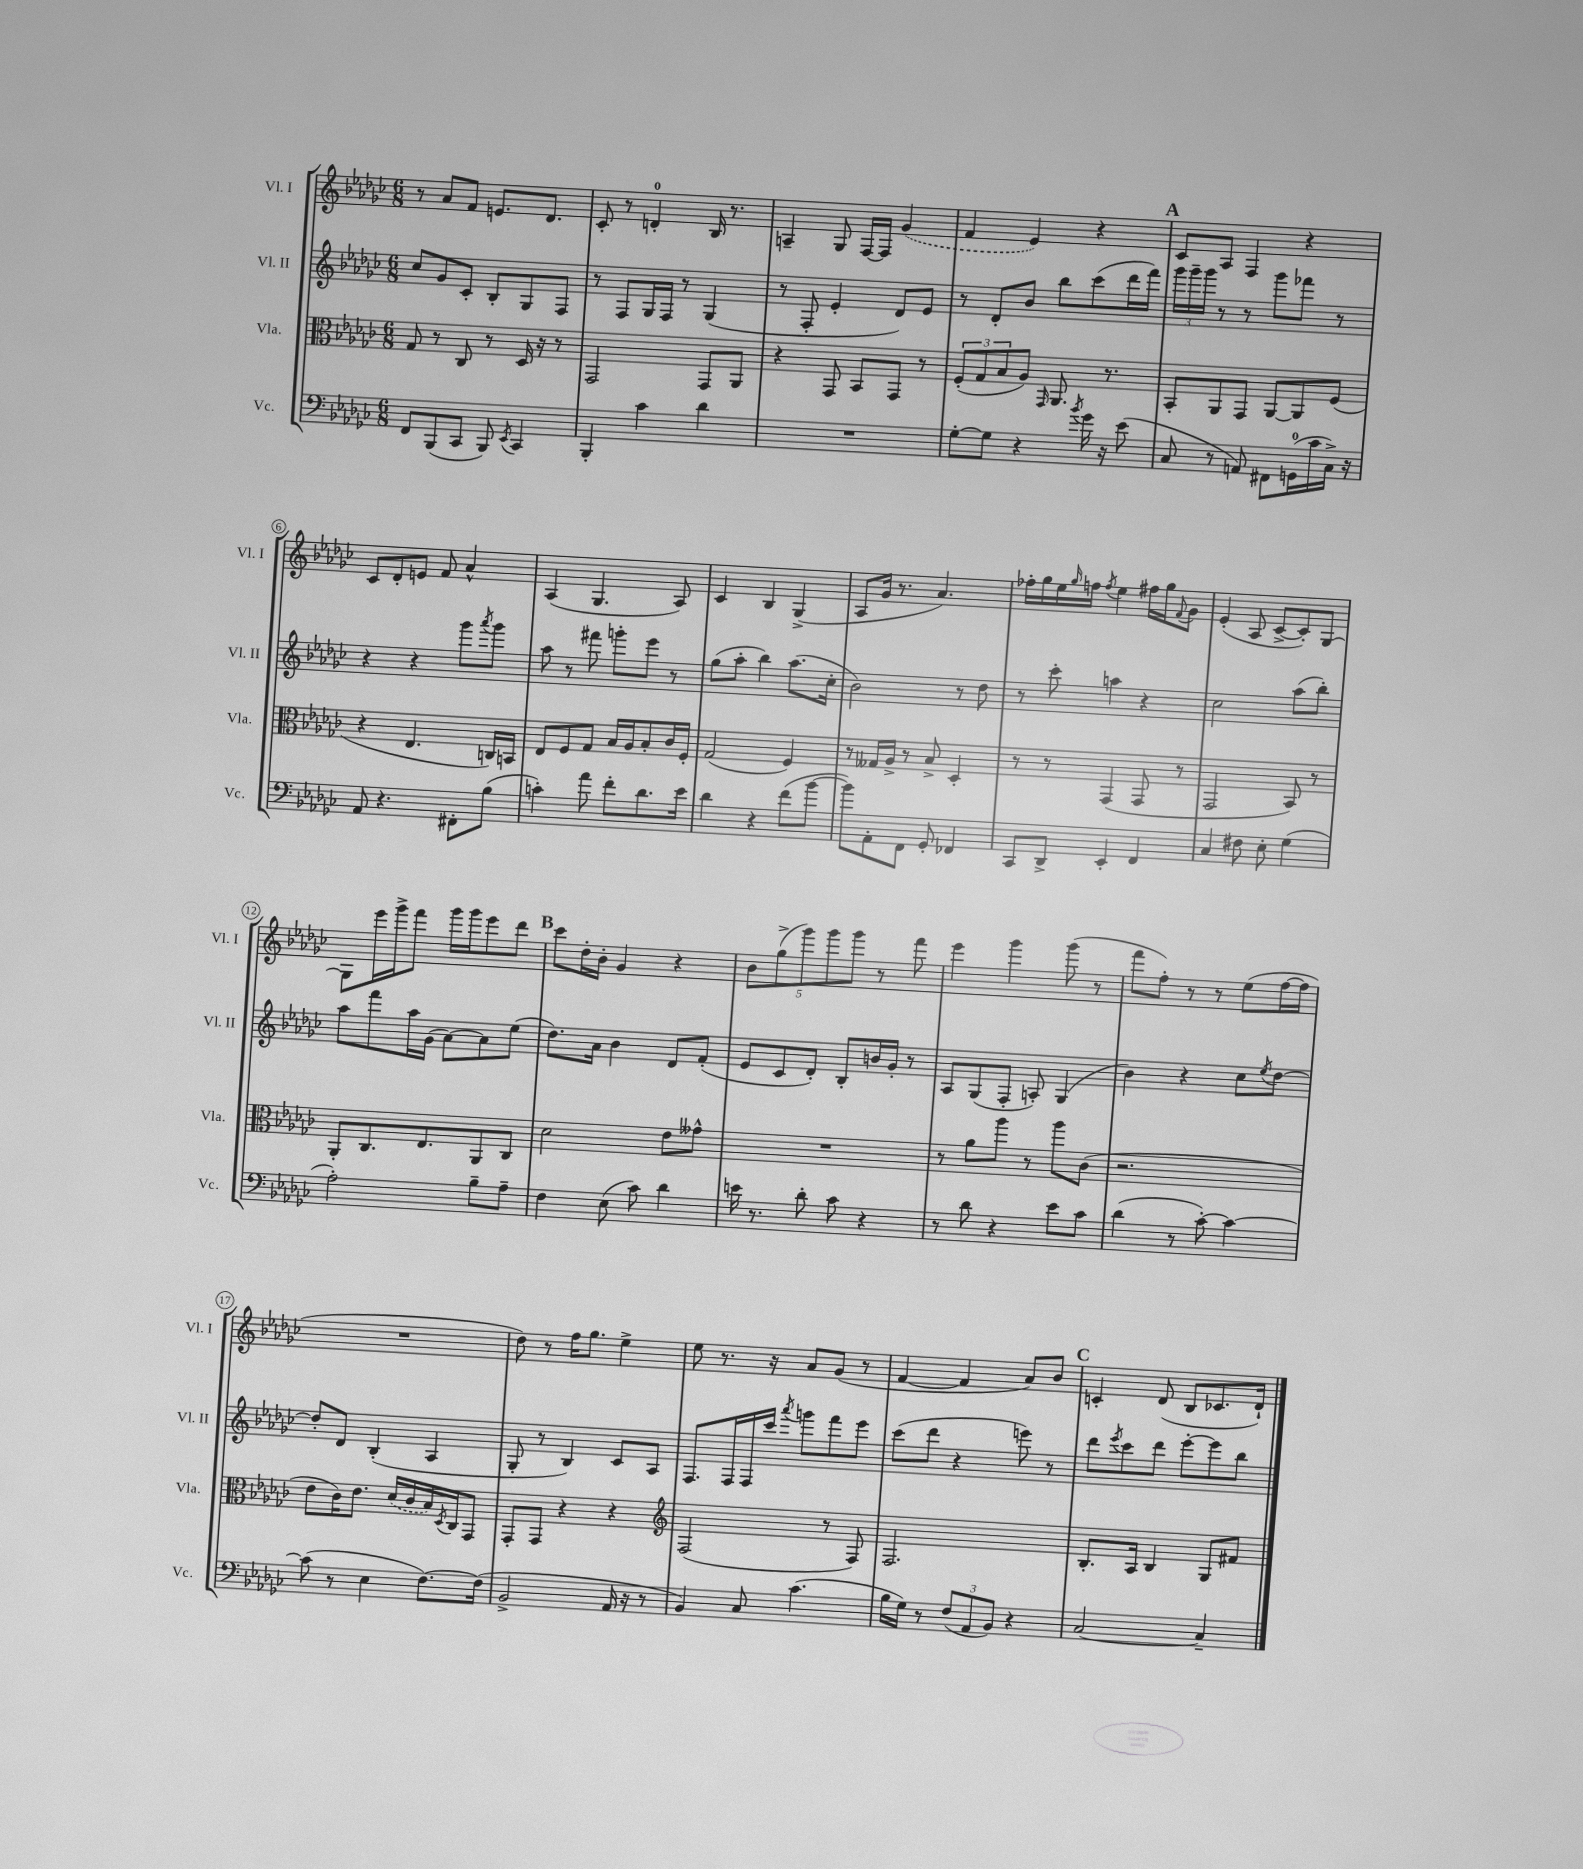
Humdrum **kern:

**kern	**kern	**kern	**kern
*part4	*part3	*part2	*part1
*staff4	*staff3	*staff2	*staff1
*I"Vc.	*I"Vla.	*I"Vl. II	*I"Vl. I
*I'Vc.	*I'Vla.	*I'Vl. II	*I'Vl. I
*clefF4	*clefC3	*clefG2	*clefG2
*k[b-e-a-d-g-c-]	*k[b-e-a-d-g-c-]	*k[b-e-a-d-g-c-]	*k[b-e-a-d-g-c-]
*M6/8	*M6/8	*M6/8	*M6/8
=1	=1	=1	=1
8FF/L	8G-/	8cc-/L	8r
(8BBB-/	8r	8g-/	8a-/L
8CC-/J	8C-/	8c-'/J	8f/J
8BBB-/)	8r	8B-'/L	8.en/L
8qEE-/	.	.	.
4CC-/	16D-/	8G-/	.
.	16r	.	8.d-/J
.	8r	8F/J	.
=2	=2	=2	=2
4BBB-'/	2GG-/	8r	8c-'/
.	.	8F/L	8r
4c-\	.	16G-/L	4dn'/
.	.	16F/JJ	.
.	.	8r	.
4d-\	8GG-/L	(4G-/	16B-/
.	.	.	8.r
.	8AA-/J	.	.
=3	=3	=3	=3
2.r	4r	8r	4An~/
.	.	8F'/	.
.	8GG-/	4e-'/	8G-/
.	8BB-/L	.	[16F/LL
.	.	.	16F/JJ]
.	8GG-/J	8d-/L)	(4g-/
.	8r	8e-/J	.
=4	=4	=4	=4
[8G-'\L	(12F'/L	8r	4f/
.	12G-/	.	.
8G-\J]	.	8d-'/L	.
.	12B-/	.	.
4r	8A-/J)	8b-/J	4e-/)
.	16qqGG-/	.	.
.	8.AA-/	8bb-\L	.
8qb-/	.	.	.
16g-\	.	(8ccc-\	4r
16r	8.r	.	.
(8e-\	.	16ddd-\L	.
.	.	16fff\JJ)	.
!!LO:REH:place=s1:t=A
=5	=5	=5	=5
8C-/	8BB-'/L	24ggg-\LL	8c-/L
.	.	24ggg-~\	.
.	.	24ggg-\JJ	.
8r	8AA-/	8r	8A-/J
8AAn/)	8GG-/J	8r	4F/
8FF#X\L	[8AA-/L	8ggg-\L	.
(16GGn\L	8AA-/]	8fff-X\J	4r
16c-\	.	.	.
16C-^\JJ)	(8F/J	8r	.
16r	.	.	.
!!LO:LB:g=z
=6	=6	=6	=6
8AA-/	4r	4r	8c-/L
4.r	.	.	8d-'/
.	4.E-/	4r	8en/J
.	.	.	8f/
8FF#X'\L	.	8ggg-\L	4a-^^/
.	.	8qaaa-/	.
(8B-\J	16Cn/LL)	8ggg-\J	.
.	16BBn/JJ	.	.
=7	=7	=7	=7
4cn'\)	8E-/L	8aa-\	(4A-/
.	8F/	8r	.
8a-\	8G-/J	8fff#X\	4.G-/
8f'\L	16B-/LL	8gggn'\L	.
.	16A-/J	.	.
8.d-\	8B-'/	8eee-\J	.
.	16c-/L	8r	8A-/)
16e-\Jk	16F'/JJ	.	.
=8	=8	=8	=8
4d-\	(2G-/	(8gg-\L	4c-/
.	.	8aa-'\J	.
4r	.	4bb-\)	4B-/
(8f\L	4F/)	(8.aa-\L	(4G-^/
[8b-\J	.	.	.
.	.	16cc-'\Jk	.
=9	=9	=9	=9
8b-\L])	8r	2b-\)	8A-/L
8AA-'\	16G--X/LL	.	16g-/Jk
.	16A-^/JJ	.	8.r
8FF\J	8r	.	.
8GG-'/	8B-^/	.	4.a-/)
4FF-X/	4D-'/	8r	.
.	.	8dd-\	.
=10	=10	=10	=10
8CC-/L	8r	8r	16ff-X'\LL
.	.	.	16gg-\
8DD-^/J	8r	8ccc-'\	16ee-\
.	.	.	16qqgg-/
.	.	.	16ffn\JJ
.	.	.	8qff/
4EE-'/	(4GG-/	4aan\	4ee-\
4FF/	8GG-/	4r	16ff#X\LL
.	.	.	16gg-\J
.	.	.	8qqf/
.	8r	.	8g-\J
=11	=11	=11	=11
4C-/	2GG-/	2cc-\	(4e-'/
8F#X\	.	.	8A-/
8E-'\	.	.	[8c-^/L
(4G-\	8BB-/)	(8aa-\L	8c-'/])
.	8r	8bb-'\J)	[8G-/J
!!LO:LB:g=z
=12	=12	=12	=12
2A-'\)	8AA-'/L	8aa-\L	8G-\L]
.	8.C-/	8fff\	16eee-\L
.	.	.	16ggg-^\J
.	.	16aa-\L	8fff\J
.	8.E-/	(16g-\JJ	.
.	.	[8a-\L)	16ggg-\LL
.	.	.	16ggg-\J
8B-~\L	8AA-/	8a-\]	8eee-\
8A-~\J	8C-/J	(8ee-\J	8ddd-\J
!!LO:REH:place=s1:t=B
=13	=13	=13	=13
4F\	2d-\	8.dd-\L)	8ccc-\L
.	.	.	16dd-'\L
.	.	16a-\Jk	16b-'\JJ
(8E-\	.	4b-\	4g-/
8c-\)	.	.	.
4d-\	8e-\L	8d-/L	4r
.	8g--X^^\J	(8f'/J	.
=14	=14	=14	=14
16en\	2.r	8e-/L	10b-\L
8.r	.	.	.
.	.	.	(10gg-^\
.	.	8c-/	.
.	.	.	10ggg-\)
8d-'\	.	8d-'/J)	.
.	.	.	10ggg-\
8c-\	.	8B-'/L	.
.	.	.	10ggg-\J
4r	.	16bn/L	8r
.	.	16g-'/JJ	.
.	.	8r	8fff\
=15	=15	=15	=15
8r	8r	8A-/L	4eee-\
8d-\	8a-\L	(8G-/	.
4r	8aa-\J	8F'/J	4ggg-\
.	8r	8An'/)	.
8e-\L	8aa-\L	(4G-/	(8ggg-\
8c-\J	(8c-\J	.	8r
=16	=16	=16	=16
(4d-\	2.r	4b-\)	8fff\L
.	.	.	8ff'\J)
8r	.	4r	8r
[8c-'\)	.	.	8r
4c-\_	.	8cc-\L	(8ee-\L
.	.	8qee-/	.
.	.	[8dd-\J	[16ff\L
.	.	.	16ff\JJ]
!!LO:LB:g=z
=17	=17	=17	=17
(8c-\]	8e-\L	8dd-'/L]	2.r
8r	16c-\K)	8d-/J	.
.	8.e-\J	.	.
4E-\	.	(4B-'/	.
.	(16d-/LL	.	.
.	16c-/	.	.
[8.F\L)	16B-/)	4A-/	.
.	8qD-/	.	.
.	16C-/J	.	.
.	8GG-/J	.	.
(16F\Jk]	.	.	.
=18	=18	=18	=18
2BB-^/	8GG-'/L	8G-'/	8dd-\)
.	8GG-/J	8r	8r
.	4r	4B-/)	16ff\KL
.	.	.	8.gg-\J
16AA-/	4r	8c-/L	4ee-^\
16r	.	.	.
8r	.	8A-/J	.
=19	=19	=19	=19
*	*clefG2	*	*
4BB-/)	(2F/	8.F/L	8ee-\
.	.	.	8.r
.	.	16F/L	.
8C-/	.	16F/	.
.	.	16ccc-/JJ	16r
.	.	8qaaa-/	.
(4.c-\	.	8gggn\L	8a-/L
.	8r	8fff\	(8g-/J
.	8F/)	8eee-\J	8r
=20	=20	=20	=20
16B-\LL	2.F/	(8ccc-\L	[4f/
16G-\JJ)	.	.	.
8r	.	8ddd-\J	.
(12F/L	.	4r	4f/]
12AA-/	.	.	.
12BB-/J)	.	.	.
4r	.	8eeen\)	8a-/L)
.	.	8r	8b-/J
!!LO:REH:place=s1:t=C
=21	=21	=21	=21
[2C-/	8.B-'/L	8ddd-\L	4cn'/
.	.	8qeee-/	.
.	.	8ccc-\	.
.	16A-/Jk	.	.
.	4B-/	8ddd-\J	(8d-/
.	.	[8eee-'\L	8B-/L
4C-~/]	8G-/L	8eee-\]	8.c-X/
.	8f#X/J	8bb-\J	.
.	.	.	16d-`/Jk)
==	==	==	==
*-	*-	*-	*-
